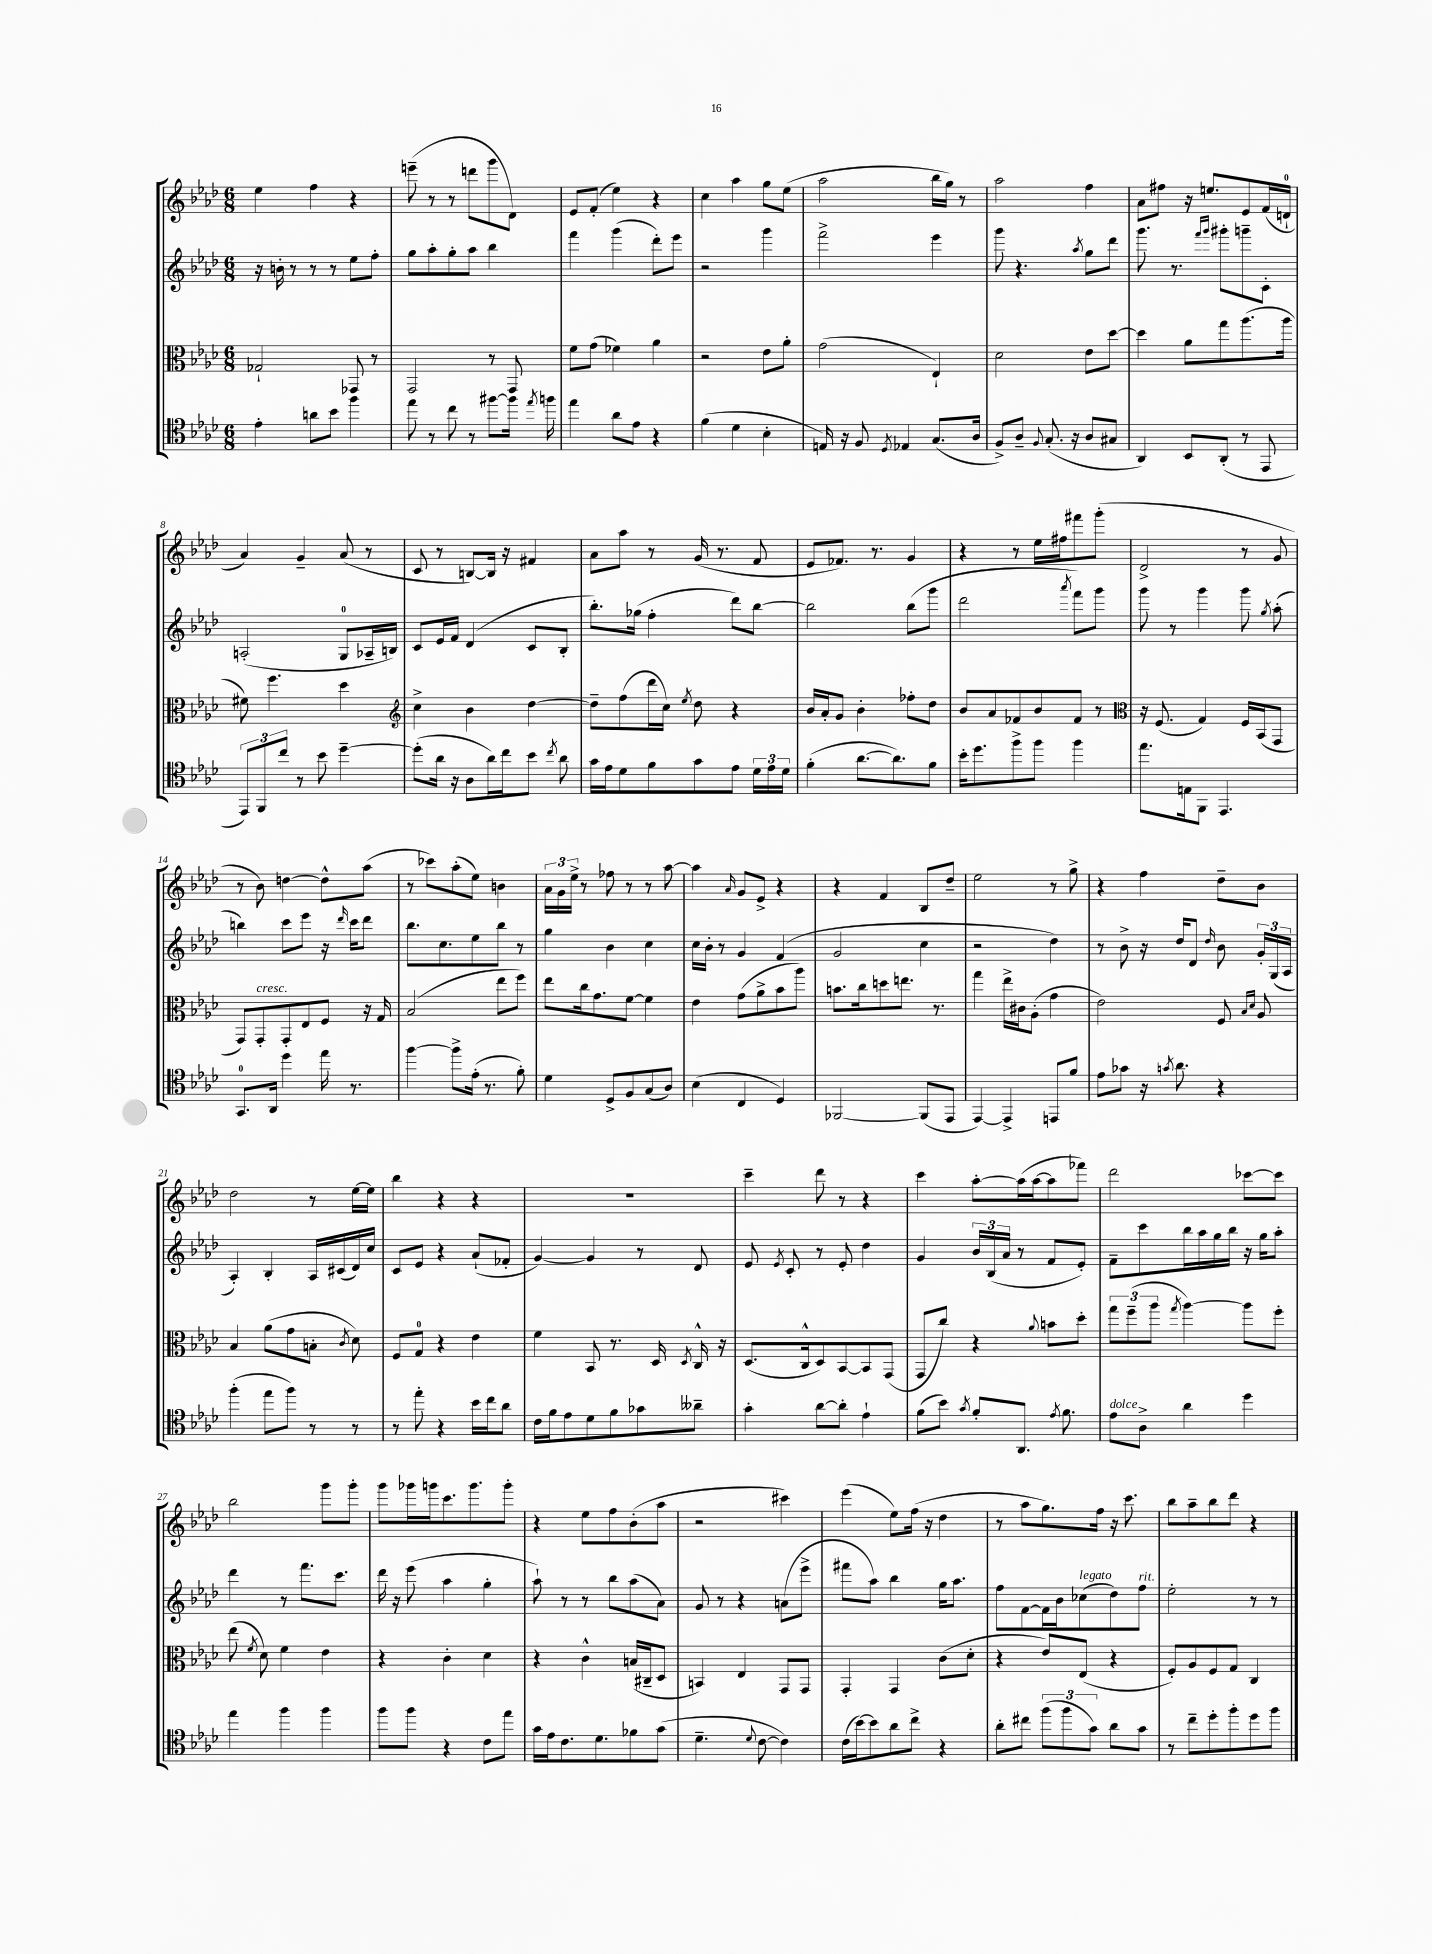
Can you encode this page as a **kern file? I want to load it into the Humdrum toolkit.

**kern	**kern	**kern	**kern
*staff4	*staff3	*staff2	*staff1
*clefC4	*clefC3	*clefG2	*clefG2
*k[b-e-a-d-]	*k[b-e-a-d-]	*k[b-e-a-d-]	*k[b-e-a-d-]
*M6/8	*M6/8	*M6/8	*M6/8
4e-'\	2G-`/	16r	4ee-\
.	.	16b'\	.
.	.	8r	.
8a\L	.	8r	4ff\
8b-\J	.	8r	.
4ff\	8GG-/	8ee-\L	4r
.	8r	8ff'\J	.
=	=	=	=
8ee-\	2GG/	8gg\L	(8eee~\
8r	.	8aa-'\	8r
8cc\	.	8gg'\	8r
8r	.	8aa-\J	8ddd\L
[8ff#\L	8r	4bb-\	8ggg\
16ff#\]Jk	8GG/	.	8d-\J)
8qee-/	.	.	.
16ff\	.	.	.
=	=	=	=
4ee-\	8f\L	4fff\	8e-/L
.	(8g\J	.	(8f'/J
8a-\L	4f-\)	(4ggg\	4ee-\)
8e-\J	.	.	.
4r	4a-\	8ddd-'\L)	4r
.	.	8eee-\J	.
=	=	=	=
(4f\	2r	2r	4cc\
4d-\	.	.	4aa-\
4B-'\	8e-\L	4ggg\	8gg\L
.	8a-'\J	.	(8ee-\J
=	=	=	=
16E/)	(2g\	2fff^\	2aa-\
16r	.	.	.
8F/	.	.	.
8qD-/	.	.	.
4E-/	.	.	.
(8.G/L	4E-`/)	4eee-\	16bb-\LL
.	.	.	16gg\JJ)
.	.	.	8r
16A-/Jk	.	.	.
=	=	=	=
8F^/L)	2d-\	8ggg\	2aa-\
8A-~/J	.	4.r	.
8qqF/	.	.	.
(8.G'/	.	.	.
16r	.	.	.
.	.	8qaa-/	.
8A-/L	8e-\L	8gg\L	4ff\
8G#/J	[8dd-\J	8ddd-\J	.
=	=	=	=
4AA-/)	4dd-\]	8.ggg\	8a-\L
.	.	.	8ff#\J
.	.	8.r	.
8BB-/L	8a-\L	.	16r
.	.	.	8.ee/L
.	.	16qqfff/LL	.
.	.	16qqggg/JJ	.
(8AA-'/J	8gg\	8ggg#'\L	.
8r	(8.aa-\	8ggg~\	8e-/
8EE-/	.	8c'\J	(16f/L
.	16aa-\Jk	.	16d`/JJ
=	=	=	=
12EE-/L)	8f#\)	(2A'/	4a-/)
12FF/	.	.	.
.	4.ff\	.	.
12cc/J	.	.	.
8r	.	.	4g~/
8b-\	.	.	.
[4dd-~\	4dd-\	8G/L	(8a-/
.	.	16A-~/L	8r
.	.	16B/JJ)	.
=	=	=	=
*	*clefG2	*	*
(8dd-'\]L	4cc^\	8c/L	8c/
16a-\Jk	.	16e-/L	8r
16r	.	16f/JJ	.
8A-\L	4b-\	(4d-/	[8B/L)
16a-\L)	.	.	16B/]Jk
16cc\J	.	.	16r
8b-\J	[4dd-\	8c/L	4f#/
8qcc/	.	.	.
8a-\	.	8B-'/J	.
=	=	=	=
16g\LL	8dd-~\]L	8.bb-'\L)	8a-\L
16e-\J	.	.	.
8d-\	(8ff\	.	8aa-\J
.	.	(16gg-\Jk	.
8f\	16ddd-\L	4ff'\	8r
.	16cc\JJ)	.	.
.	8qee-/	.	.
8g\	8dd-\	.	(16g/
.	.	.	8.r
8e-\J	4r	8ddd-\L)	.
24d-\LL	.	[8bb-\J	8f/
24e-\	.	.	.
24d-\JJ	.	.	.
=	=	=	=
(4f'\	16b-/LL	2bb-\]	8e-/L
.	16a-'/J	.	.
.	8g/J	.	8.f-/J)
[8.a-\L	4b-'\	.	.
.	.	.	8.r
8.a-\])	.	.	.
.	8ff-'\L	(8bb-\L	4g/
8f\J	8dd-\J	8ggg\J	.
=	=	=	=
16b-'\LK	8b-/L	2ddd-\	4r
8.dd-\	.	.	.
.	8a-/	.	.
8ff^\	8f-/	.	8r
8ff\J	8b-/	.	16ee-\LL
.	.	.	16ff#\J
.	.	8qaaa-/	.
4ff\	8f-/J	8fff\L)	8fff#\
.	8r	8ggg\J	(8ggg'\J
=	=	=	=
*	*clefC3	*	*
8.ee-\L	16r	8ggg\	2d-^/
.	(8.F/	.	.
.	.	8r	.
16E\k	.	.	.
8FF\J	4G/)	4ggg\	.
4.EE-/	.	.	.
.	16F/LL	8ggg\	8r
.	(16BB-/J	.	.
.	.	8qgg/	.
.	8GG/J	(8aa-'\	8g/
=	=	=	=
8.GG/L	8GG/L)	4bb\)	8r
.	8GG'/	.	8b-\)
16AA-/Jk	.	.	.
4dd-\	8GG'/	8ccc\L	[4dd\
.	8E-/	8eee-\J	.
16ee-\	8F/J	16r	8dd^^\]L
.	.	16qqddd-/	.
8.r	.	16ccc\LK	.
.	16r	8ddd-\J	(8aa-\J
.	16G/	.	.
=	=	=	=
[4ff\	(2B-/	8.bb-\L	8r
.	.	.	8ccc-\L)
.	.	8.cc\	.
8ff^\]L	.	.	(8aa-'\
(16e-'\Jk	.	8ee-\	8ee-\J)
8.r	.	.	.
.	8ee-\L	8bb-\J	4b\
8f'\)	8ff\J)	8r	.
=	=	=	=
4d-\	8ee-\L	4gg\	24a-\LL
.	.	.	24g\
.	.	.	24ee-^\JJ
.	16cc\k	.	8r
.	8.g\	.	.
8D-^/L	.	4b-\	8ff-\
8F/	[8f\J	.	8r
(8G/	4f\]	4cc\	8r
8A-/J)	.	.	[8aa-\
=	=	=	=
(4B-\	4e-\	16cc\LL	4aa-\]
.	.	16b-'\JJ	.
.	.	8r	.
.	.	.	16qqa-/
4C/	(8g\L	4g/	8g/L
.	8a-^\	.	8e-^/J
4D-/)	8b-\	(4f/	4r
.	8aa-\J)	.	.
=	=	=	=
[2FF-/	8.b\L	2g/	4r
.	16cc\k	.	.
.	8dd\	.	4f/
.	8.ee\J	.	.
(8FF-/]L	.	4cc\	8B-/L
.	8.r	.	.
8EE-/J	.	.	8dd-~/J
=	=	=	=
[4EE-/)	4gg\	2r	2ee-\
4EE-^/]	16ee-^\LL	.	.
.	16c#\J	.	.
.	(8A-'\J	.	.
8EE/L	4g\	4dd-\)	8r
8f/J	.	.	8gg^\
=	=	=	=
8e-\L	2e-\)	8r	4r
8g-\J	.	8b-^\	.
16r	.	16r	4ff\
8qg/	.	.	.
8.a-\	.	16dd-/LK	.
.	.	8d-/J	.
.	.	16qqdd-/	.
4r	8F/	8b-\	8dd-~\L
.	16qqB-/LL	.	.
.	16qqd-/JJ	.	.
.	8A-/	24g'/LL	8b-\J
.	.	(24G/	.
.	.	24A-/JJ	.
=	=	=	=
(4ff'\	4B-/	4A-'/)	2dd-\
8ee-\L	(8a-\L	4B-'/	.
8ff\J)	8g\	.	.
8r	8B'\J	16A-/LL	8r
.	.	(16c#/	.
.	8qc/	.	.
8r	8d-\)	16d-/)	[16ee-\LL
.	.	16cc/JJ	16ee-\]JJ
=	=	=	=
8r	8F/L	8c/L	4bb-\
8ee-'\	8G/J	8e-/J	.
4r	4r	4r	4r
16b-\LL	4e-\	(8a-`/L	4r
16cc\J	.	.	.
8a-\J	.	8f-'/J	.
=	=	=	=
16c\LL	4f\	[4g/)	2.r
16f\J	.	.	.
8e-\	.	.	.
8d-\	8BB-/	4g/]	.
8f\	8.r	.	.
8g-\	.	8r	.
.	16D-/	.	.
.	8qD-/	.	.
8a--~\J	16C^^/	8d-/	.
.	16r	.	.
=	=	=	=
4g'\	(8.D-/L	8e-/	4ccc~\
.	.	8qe-/	.
.	.	8c'/	.
.	16C^^/k	.	.
[8a-\L	8D-/)	8r	8ddd-\
8a-'\]J	[8BB-/	8e-'/	8r
4e-`\	8BB-/]	4dd-\	4r
.	(8GG/J	.	.
=	=	=	=
(8f\L	8GG/L	4g/	4ccc\
8b-\J)	8cc/J)	.	.
8qg/	.	.	.
8f'/L	4r	24b-/LL	[8aa-'\L
.	.	(24B-/	.
.	.	24a-/JJ	.
8.AA-/J	.	8r	(16aa-\]L
.	.	.	[16aa-\J
.	8qqa-/	.	.
.	8b\L	8f/L	8aa-\]
8qe-/	.	.	.
8.f\	.	.	.
.	8dd-'\J	8e-'/J)	8fff-\J)
=	=	=	=
8e-\L	12gg\L	8f~\L	2ddd-\
.	(12ff~\	.	.
8A-^\J	.	8ccc\	.
.	12aa-\J	.	.
.	8qgg/	.	.
4a-\	[4aa-\)	16bb-\L	.
.	.	16aa-\	.
.	.	16gg\	.
.	.	16bb-\JJ	.
4dd-\	8aa-\]L	16r	[8ccc-\L
.	.	16gg\LK	.
.	8ff'\J	8aa-'\J	8ccc-\]J
=	=	=	=
4ee-\	(8ee-\	4ddd-\	2bb-\
.	8qf/	.	.
.	8d-\)	.	.
4ff\	4f\	8r	.
.	.	8.fff\L	.
4ff\	4e-\	.	8ggg\L
.	.	8.ccc\J	.
.	.	.	8ggg'\J
=	=	=	=
8ff\L	4r	16ddd-\	8ggg\L
.	.	16r	.
8ff\J	.	(8eee-\	16ggg-\L
.	.	.	16ggg\J
4r	4c'\	4aa-\	8.ccc\
.	.	.	8.ggg\
8c\L	4d-\	4gg'\	.
8ee-\J	.	.	8ggg'\J
=	=	=	=
16g\LL	4r	8aa-`\)	4r
16e-\J	.	.	.
8.c\	.	8r	.
.	4c^^\	8r	8ee-\L
8.d-\	.	.	.
.	.	8bb-\L	8ff\
8f-\	(16B/LL	(8aa-\	(8b-'\
.	16C#~/J	.	.
(8g\J	8D-/J	8a-\J)	8aa-\J
=	=	=	=
4.d-~\	4BB/)	8g/	2r
.	.	8r	.
.	4E-/	4r	.
8qqd-/	.	.	.
[8c\	.	.	.
4c\])	8GG/L	(8a\L	4ccc#\)
.	8GG/J	8eee-^\J	.
=	=	=	=
(16c\LL	4GG'/	8fff#\L	(4eee-\
[16b-\J)	.	.	.
8b-\]	.	8aa-\J)	.
8a-\	4GG/	4bb-\	8ee-\L)
8cc^\J	.	.	(16ff\Jk
.	.	.	16r
4r	(8c\L	16gg\LK	4dd-\
.	.	8.aa-\J	.
.	8d-'\J	.	.
=	=	=	=
8a-'\L	4r	8ff\L	8r
8cc#\J	.	[8f\	8aa-\L
(12ff\L	8e-/L)	16f\]L	8.gg\)
.	.	16b-\J	.
12ff\	.	.	.
.	(8E-/J	(8cc-\	.
12g\J)	.	.	.
.	.	.	16ff\Jk
8a-\L	4r	8dd-\)	16r
.	.	.	8.ccc\
8g\J	.	8ff\J	.
=	=	=	=
8r	8F'/L)	2ee-'\	8bb-\L
8cc~\L	8A-/	.	8aa-~\
8dd-'\	8F/	.	8bb-\
8ff'\	8G/J	.	8ddd-\J
8dd-\	4C/	8r	4r
8ff\J	.	8r	.
==	==	==	==
*-	*-	*-	*-
